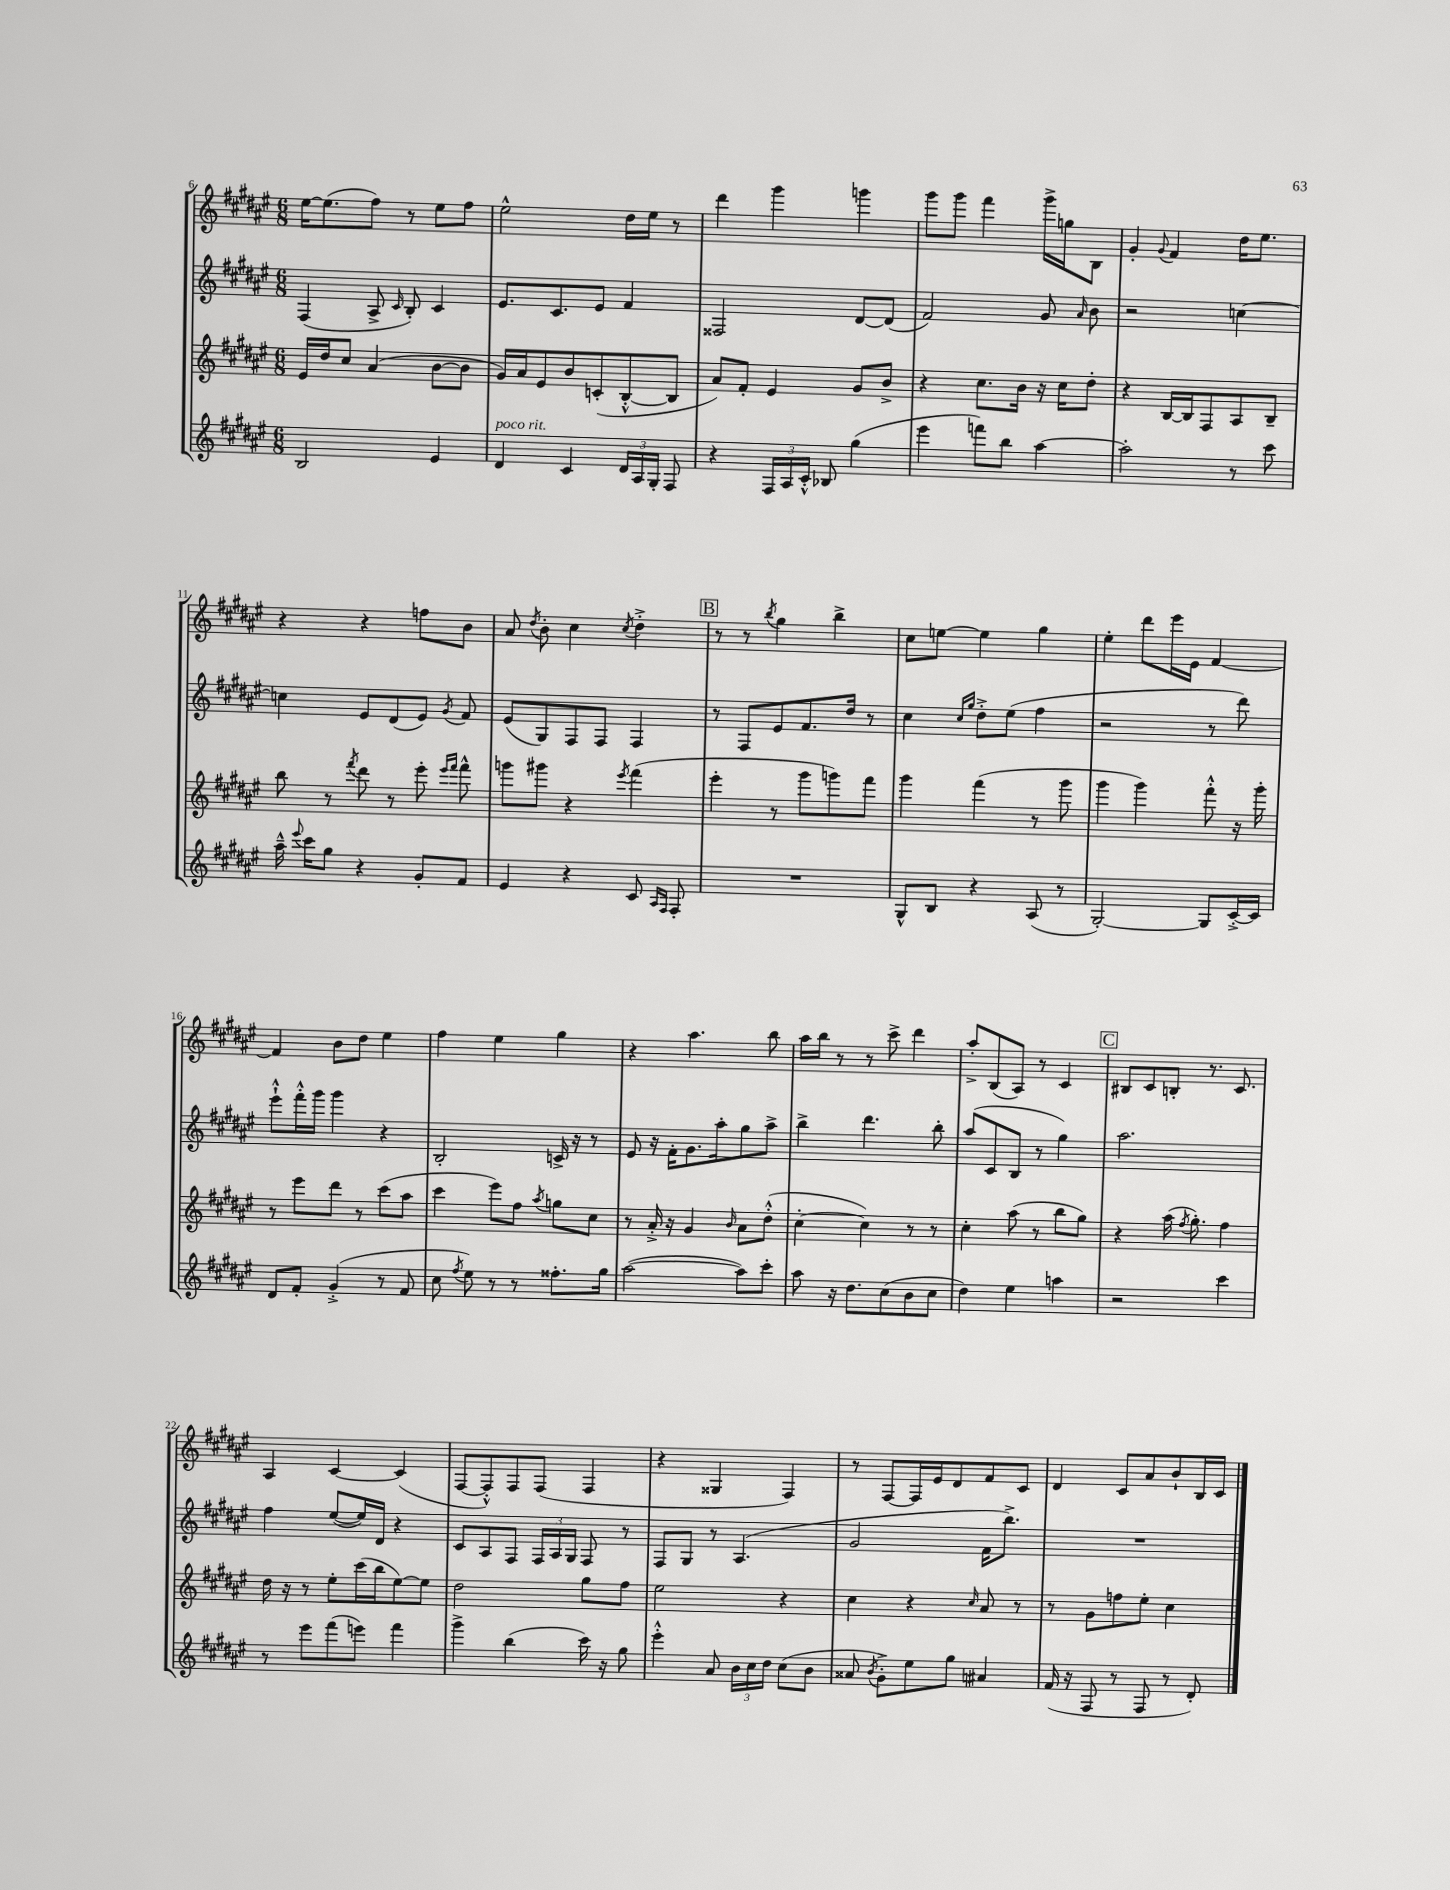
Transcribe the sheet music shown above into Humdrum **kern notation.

**kern	**kern	**kern	**kern
*part4	*part3	*part2	*part1
*staff4	*staff3	*staff2	*staff1
*clefG2	*clefG2	*clefG2	*clefG2
*k[f#c#g#d#a#e#]	*k[f#c#g#d#a#e#]	*k[f#c#g#d#a#e#]	*k[f#c#g#d#a#e#]
*M6/8	*M6/8	*M6/8	*M6/8
=6	=6	=6	=6
2B/	16e#/LL	(4F#/	[16ee#\KL
.	16dd#/J	.	(8.ee#\]
.	8cc#/J	.	.
.	(4a#/	8A#^/	8ff#\J)
.	.	16qqc#/	.
.	.	8B'/)	8r
4e#/	[8b\L	4c#/	8ee#\L
.	8b\J]	.	8ff#\J
=7	=7	=7	=7
!LO:TX:a:i:t=poco rit.	!	!	!
4d#/	16g#/LL)	8.e#/L	2ee#^^\
.	16a#/J	.	.
.	8e#/	.	.
.	.	8.c#/	.
4c#/	8b/	.	.
.	(8cn'/	8e#/J	.
24d#/LL	[8B'^^/	4f#/	16dd#\LL
24A#/	.	.	.
.	.	.	16ee#\JJ
24G#'/JJ	.	.	.
8F#/	8B/J]	.	8r
=8	=8	=8	=8
4r	8a#/L)	2F##X/	4ddd#\
.	8f#'/J	.	.
24F#/LL	4e#/	.	4ggg#\
24A#/	.	.	.
24c#'^^/JJ	.	.	.
8B-X/	.	.	.
(4gg#\	8g#/L	[8d#/L	4gggn\
.	8b^/J	(8d#/J]	.
=9	=9	=9	=9
4eee#\	4r	2f#/)	8ggg#\L
.	.	.	8ggg#\J
8fffn\L)	8.cc#\L	.	4fff#\
8bb\J	.	.	.
.	16b\Jk	.	.
[4aa#\	16r	8g#/	16ggg#^\LL
.	16cc#\KL	.	16ggn\J
.	.	16qqa#/	.
.	8dd#'\J	8b\	8B\J
=10	=10	=10	=10
2aa#'\]	4r	2r	4g#'/
.	.	.	8qqg#/
.	[16B/LL	.	4f#/
.	16B/J]	.	.
.	8F#/	.	.
8r	8A#/	[4ccn\	16dd#\KL
.	.	.	8.ee#\J
8ccc#\	8B~/J	.	.
!!LO:LB:g=z
=11	=11	=11	=11
16aa#~^^\	8bb\	4ccn\]	4r
8qqeee#/	.	.	.
16ccc#\KL	.	.	.
8gg#\J	8r	.	.
.	8qfff#/	.	.
4r	8ddd#\	8e#/L	4r
.	8r	(8d#/	.
8g#'/L	8eee#'\	8e#/J)	8ffn\L
.	16qqeee#/LL	.	.
.	16qqfff#/JJ	8qg#/	.
8f#/J	8fff#^^\	8f#/	8b\J
=12	=12	=12	=12
4e#/	8gggn\L	(8e#/L	8a#/
.	.	.	8qdd#/
.	8ggg#X\J	8G#/)	8b'\
4r	4r	8F#/	4cc#\
.	.	8F#/J	.
.	8qeee#/	.	8qcc#/
8c#/	(4fff#\	4F#/	4dd#'^\
16qqA#/LL	.	.	.
16qqF#/JJ	.	.	.
8F#'/	.	.	.
!!LO:REH:place=s1:t=B
=13	=13	=13	=13
2.r	4eee#'\	8r	8r
.	.	8F#/L	8r
.	.	.	8qbb/
.	8r	8e#/	4gg#\
.	8ggg#\L	8.f#/	.
.	8gggn\)	.	4bb^\
.	.	16dd#/Jk	.
.	8fff#\J	8r	.
=14	=14	=14	=14
8G#^^/L	4ggg#\	4cc#\	8cc#\L
8B/J	.	.	[8een\J
.	.	16qqcc#/LL	.
.	.	16qqgg#/JJ	.
4r	(4fff#\	8dd#'^\L	4ee\]
.	.	(8ee#\J	.
(8A#/	8r	4ff#\	4gg#\
8r	8ggg#\	.	.
=15	=15	=15	=15
[2G#'/)	4ggg#\	2r	4ee#'\
.	4ggg#\)	.	8ddd#\L
.	.	.	16eee#\L
.	.	.	16e#\JJ
8G#/L]	8fff#'^^\	8r	[4f#/
[16c#'^/L	16r	8ddd#\)	.
16c#/JJ]	16ggg#'\	.	.
!!LO:LB:g=z
=16	=16	=16	=16
8d#/L	8r	8eee#`^^\L	4f#/]
8f#'/J	8eee#\L	16fff#'^^\L	.
.	.	16ggg#\JJ	.
(4g#'^/	8ddd#\J	4ggg#\	8b\L
.	8r	.	8dd#\J
8r	(8ccc#\L	4r	4ee#\
8f#/	8aa#\J	.	.
=17	=17	=17	=17
8cc#\	4ccc#\	2B'/	4ff#\
8qff#/	.	.	.
8ee#\)	.	.	.
8r	8eee#\L)	.	4ee#\
8r	8ff#\J	.	.
.	8qaa#/	.	.
8.ff##X'\L	8ggn\L	16cn^/	4gg#\
.	.	16r	.
.	8cc#\J	8r	.
16gg#\Jk	.	.	.
=18	=18	=18	=18
([2aa#\	8r	8e#/	4r
.	16a#'^/	16r	.
.	16r	16f#'\KL	.
.	4g#/	8.g#\	4.aa#\
.	.	16aa#'\k	.
.	16qqb/	.	.
8aa#\L])	8a#\L	8gg#\	.
8ccc#'\J	(8dd#'^^\J	8aa#^\J	8bb\
=19	=19	=19	=19
8aa#\	[4cc#'\	4bb^\	16aa#\LL
.	.	.	16bb\JJ
16r	.	.	8r
8.dd#\L	.	.	.
.	4cc#\])	4.ddd#\	8r
(8cc#\	.	.	8ccc#^\
8b\	8r	.	4ddd#\
8cc#\J	8r	8bb'\	.
=20	=20	=20	=20
4dd#\)	4cc#'\	(8aa#/L	8aa#'^/L
.	.	8c#/	(8B/
4ee#\	(8aa#\	8B/J	8A#/J)
.	8r	8r	8r
4aan\	8bb\L	4gg#\)	4c#/
.	8gg#\J)	.	.
!!LO:REH:place=s1:t=C
=21	=21	=21	=21
2r	4r	2.aa#\	8B#X/L
.	.	.	8c#/
.	(16aa#\	.	8Bn'/J
.	8qff#/	.	.
.	8.gg#'\)	.	.
.	.	.	8.r
4ccc#\	4ff#\	.	.
.	.	.	8.c#/
!!LO:LB:g=z
=22	=22	=22	=22
8r	16dd#\	4ff#\	4A#/
.	16r	.	.
8eee#\L	8r	.	.
(8fff#\	8ee#'\L	([8ee#/L	[4c#/
8eeen\J)	(16ccc#\L	16ee#/L])	.
.	16bb\J	16d#/JJ	.
4fff#\	[8ee#\)	4r	(4c#/]
.	8ee#\J]	.	.
=23	=23	=23	=23
4ggg#^\	2dd#\	8c#/L	[8F#/L
.	.	8A#/	8F#'^^/])
(4bb\	.	8F#/J	8F#/
.	.	24F#/LL	(8F#/J
.	.	24A#/	.
.	.	24G#/JJ	.
16ccc#\)	8gg#\L	8F#/	4F#/
16r	.	.	.
8gg#\	8ff#\J	8r	.
=24	=24	=24	=24
4eee#'^^\	2ee#\	8F#/L	4r
.	.	8G#/J	.
8a#/	.	8r	4G##X/
24b\LL	.	(4.A#/	.
24cc#\	.	.	.
24dd#\JJ	.	.	.
(8cc#\L	4r	.	4F#/)
8b\J	.	.	.
=25	=25	=25	=25
8a##X/	4cc#\	2g#/	8r
8qb/	.	.	.
8g#'^\L)	.	.	[8F#/L
8ee#\	4r	.	16F#/L]
.	.	.	16e#/J
8gg#\J	.	.	8d#/
.	16qqcc#/	.	.
4a#X/	8a#/	16f#\KL	8f#/
.	.	8.bb^\J)	.
.	8r	.	8c#/J
=26	=26	=26	=26
(16f#/	8r	2.r	4d#/
16r	.	.	.
8F#/	8g#\L	.	.
8r	8ffn\	.	8c#/L
8F#/	8ee#'\J	.	8a#/
8r	4cc#\	.	8b`/
8d#'/)	.	.	16B/L
.	.	.	16c#/JJ
==	==	==	==
*-	*-	*-	*-
